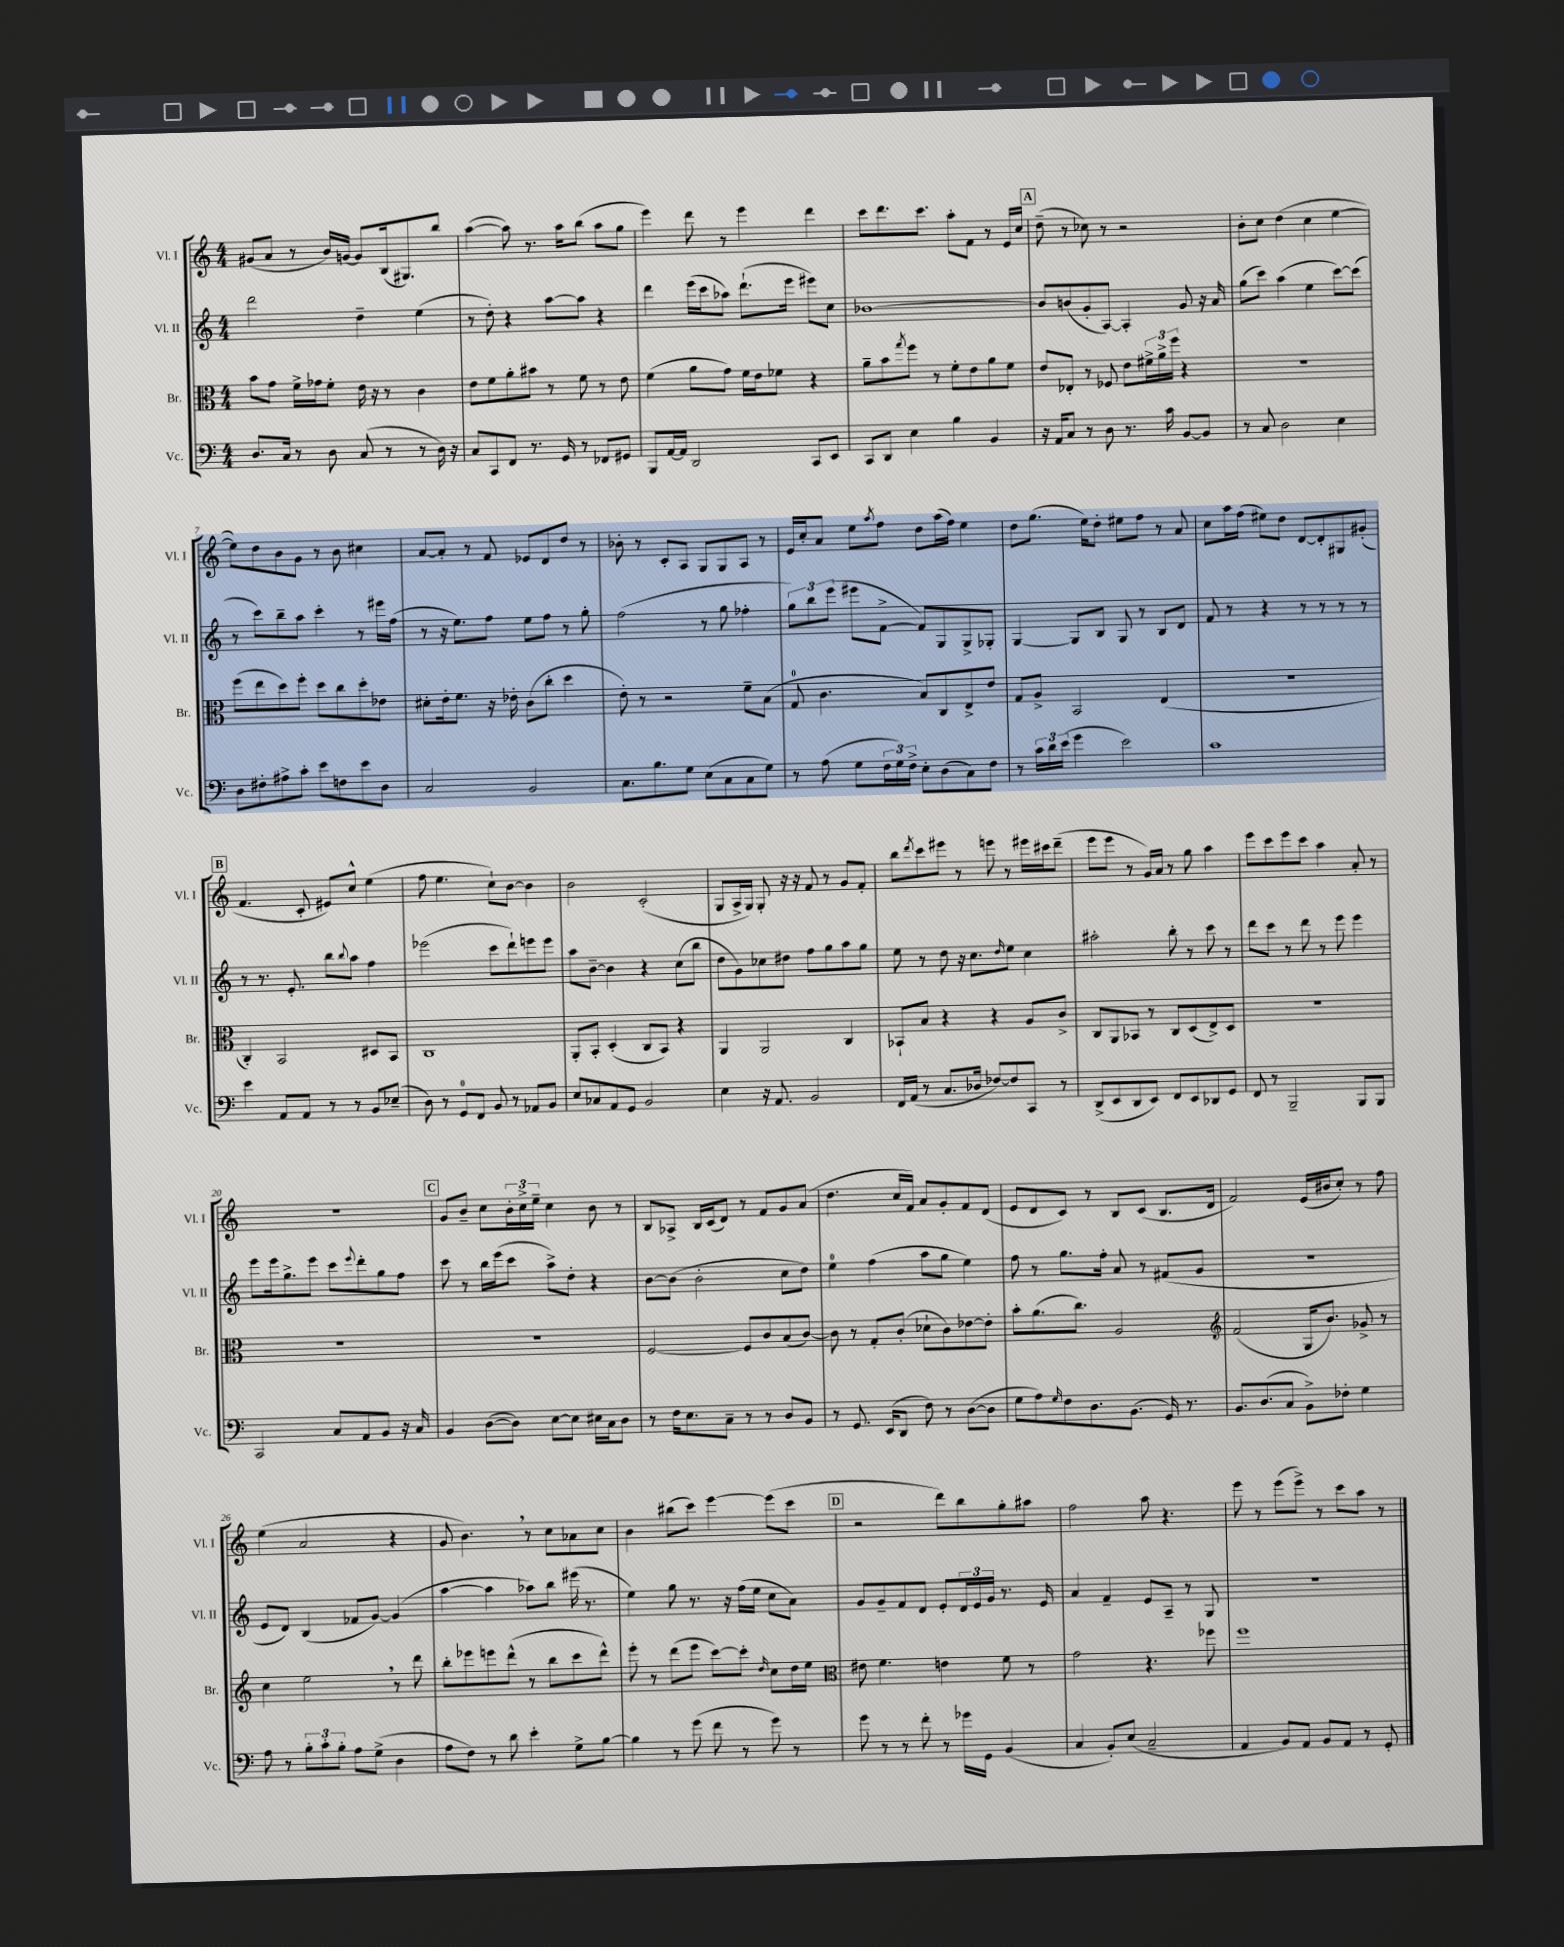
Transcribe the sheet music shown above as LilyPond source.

<<
\new StaffGroup <<
\new Staff = "s0" \with { instrumentName = "Vl. I" shortInstrumentName = "Vl. I" } {
    \clef treble \key c \major \numericTimeSignature \time 4/4
    gis'8( a'8 r8 b'16) g'16~ g'8 b16( gis8.) b''8 |
    a''4~( a''8) r8. a''16 b''8( a''8 g''8 |
    e'''4) d'''8 r8 e'''4 d'''4 |
    c'''8 d'''8. c'''8. a''8-. f'8 r8 e'16 c''16 |
    \mark \markup { \box "A" } d''8--( r8 ces''8) r8 r2 |
    b'8-. c''8 d''4( c''4 e''4~ |
    e''8) d''8 b'8 g'8 r8 b'8 cis''4 |
    a'8~ a'8-. r8 f'8 ees'8 d'8 d''8 r8 |
    bes'8-. r8 c'8-. a8 g8 g8 a8 r8 |
    e'16 c''16-. a'8 e''8 \acciaccatura { a''8 } f''8 d''8 a''16( f''16) e''4 |
    d''8 g''8.( e''16) d''8-. eis''8 f''8 r8 a'8 |
    c''8 a''16 f''16( eis''8) d''8 d'8~ d'8-. gis8 gis'8-.( |
    \mark \markup { \box "B" } f'4. c'8-. eis'8) c''8-^ e''4( |
    f''8 e''4. c''8-!) b'8~ b'4 |
    b'2 c'2-.( |
    g8 a16-> g16) g8-. r16 r16 f'8 r8 g'8 f'8-. |
    b''8 \acciaccatura { d'''8 } c'''8 eis'''8 r8 e'''8 r8 eis'''16 cis'''16 d'''8--( |
    e'''8 e'''8 r8 g'16) a'16 r8 g''8 a''4 |
    e'''8 c'''8 e'''8 c'''8 a''4 a'8-. r8 |
    r1 |
    \mark \markup { \box "C" } g'8 b'8-- c''8 \tuplet 3/2 { b'16-. c''16-> e''16-- } c''4 b'8 r8 |
    b8 aes8-> b16 c'16( d'8) r8 f'8 g'8 a'8( |
    d''4. c''16 f'16) a'8 g'8-. f'8 d'8( |
    e'8 d'8 c'8) r8 b8 c'8( b8. d'16 |
    f'2) e'16( bis'16 c''8-.) r8 f''8 |
    e''4( a'2 r4 |
    g'8 b'4.) \breathe r8 c''8 aes'8 c''8 |
    b'4 bis''8( c'''8) e'''4~ e'''8( c'''8 |
    \mark \markup { \box "D" } r2 d'''8) b''8 g''8-. ais''8 |
    f''2 a''8 r4. |
    e'''8 r8 e'''8( e'''8->) r8 c'''8 a''8 r8 \bar "|." |
}
\new Staff = "s1" \with { instrumentName = "Vl. II" shortInstrumentName = "Vl. II" } {
    \clef treble \key c \major \numericTimeSignature \time 4/4
    d'''2 d''4-- e''4( |
    r8 d''8-.) r4 a''8~ a''8 r4 |
    d'''4 e'''16( c'''16 aes''8) d'''8.-!( e'''16 eis'''8) c''8 |
    bes'1~ |
    \mark \markup { \box "A" } bes'8 b'8( g'8-. a8~) a4-. g'8 r16 a'16 |
    g''8( c'''8) a''4( e''4 c'''8~) c'''8( |
    r8 c'''8) b''8-- a''8 c'''4-. r8 eis'''16 f''16( |
    r8 r16 e''8.) f''8 e''8 f''8 r8 g''8-. |
    f''2( r8 g''8 fes''4-. |
    \tuplet 3/2 { g''8) b''8 e'''8( } eis'''8 f'8~-> f'8) g8 g8-> ges8-. |
    g4~ g8 b8 g8 r8 b8 d'8 |
    f'8 r8 r4 r8 r8 r8 r8 |
    \mark \markup { \box "B" } r8 r8. e'8.-. b''8 \appoggiatura { b''8 } a''8 f''4 |
    ees'''2( c'''8 d'''8-!) e'''8 e'''8 |
    a''8 b'8~-- b'4 r4 c''8( b''8 |
    d''8 g'8) ces''8 dis''8 f''8 g''8 a''8 g''8 |
    e''8 r8 d''8 r16 c''8. \grace { d''16 } e''8 c''4 |
    ais''2-. b''8-. r8 c'''8 r8 |
    d'''8 c'''8 r8 d'''8 r8 e'''8 e'''4 |
    e'''8 e'''16 g''8.-> e'''8 c'''8 \appoggiatura { e'''8 } d'''8-. g''8 f''8 |
    \mark \markup { \box "C" } c'''8 r8 b''16 e'''16( c'''8 a''8->) d''8-. r4 |
    b'8~ b'8( b'2-. c''8 d''8) |
    e''4-0 f''4( a''8 g''8 e''4) |
    f''8 r8 g''8. f''16-. a'8 r8 fis'8( g'8 |
    R1 |
    e'8 d'8) b4( fes'8 g'8~) g'4( |
    a''4~ a''4 aes''8) b''8 eis'''16( r8. |
    e''4) g''8 r8. r16 f''16( e''16 c''8 a'8) |
    \mark \markup { \box "D" } g'8 g'8-- f'8 d'8 e'8-. \tuplet 3/2 { d'16 e'16 g'16 } r8. e'16 |
    a'4 f'4-- e'8 a8-- r8 g8 |
    R1 \bar "|." |
}
\new Staff = "s2" \with { instrumentName = "Br." shortInstrumentName = "Br." } {
    \clef alto \key c \major \numericTimeSignature \time 4/4
    b'8 g'8 f'16-> ges'16 f'8-. e'16 r16 r8 c'4 |
    e'8 f'8 a'8-. bis'8 r8 f'8 r8 e'8 |
    f'4( a'8 g'8) f'16 e'16 fes'8 r4 |
    a'8-- b'8 \acciaccatura { g''8 } f''8 r8 f'8-. e'8 a'8 f'8 |
    \mark \markup { \box "A" } e'8 ees8-. r8 fes8 e'8 \tuplet 3/2 { fis'16-> a'16-> f''16 } r4 |
    R1 |
    f''8( e''8 d''8) f''8-. d''8 c''8 d''8-. ees'8 |
    dis'8-. e'16-. f'8. r16 ees'16-. c'8( c''8-. d''4 |
    e'8-.) r8 r2 f'8-- b8( |
    g8-0 c'4. b8) c8 e8-> e'8 |
    g8 a8-> b,2 e4( |
    R1 |
    \mark \markup { \box "B" } c4-.) b,2 dis8 b,8 |
    c1 |
    a,8-. b,8-. d4-.( c8 b,8) r4 |
    a,4 a,2 c4 |
    bes,8-! b8 r4 r4 a8 c'8-> |
    c8 a,8 bes,8 r8 c8 d8( e8->) d8 |
    R1 |
    R1 |
    \mark \markup { \box "C" } R1 |
    f2~ f8 c'8 b8( c'8~) |
    c'8 r8 g8-. c'8-.( des'8-! c'8) ees'8~ ees'8-. |
    b'8-. a'8.( c''8.) a2 |
    \clef treble f'2( g16 b'8.) ges'8-> r8 |
    c''4 e''2 \breathe r8 d'''8 |
    b''8-. ees'''8 e'''8 d'''8-^( r8 b''8 c'''8 d'''8-^) |
    e'''8-. r8 d'''8( e'''8 c'''8~) c'''8-. \grace { d''16 } c''8 d''16 e''16 |
    \mark \markup { \box "D" } \clef alto eis'8 f'4. e'4 f'8 r8 |
    g'2 r4. fes''8 |
    f''1 \bar "|." |
}
\new Staff = "s3" \with { instrumentName = "Vc." shortInstrumentName = "Vc." } {
    \clef bass \key c \major \numericTimeSignature \time 4/4
    d8. c16 r8 d8 c8( r8 r8 d16) r16 |
    c8 c,8 f,8 r8. g,16 r8 fes,8 gis,8 |
    b,,8 a,16~ a,16 d,2 c,8 e,8 |
    c,8 d,8 e4 b4 b,4 |
    \mark \markup { \box "A" } r16 a,16 c8 r8 d8 r8. c'16 b,8~ b,8 |
    r8 c8 d2 e4 |
    d8 fis8-. ais8-> c'8-. e'8 f8 e'8 d8 |
    c2 b,2 |
    c8. b8. g8 e8( c8 c8 g8) |
    r8 a8( g8 \tuplet 3/2 { f16 g16) f16-> } e8-. d8( c8) f8 |
    r8 \tuplet 3/2 { c'16 d'16 e'16( } g'4 e'2) |
    c'1 |
    \mark \markup { \box "B" } e'4 a,8 a,8 r8 r8 b,8 ees8--( |
    d8) r8 g,8-0 f,8 b,8 r8 aes,8 b,8 |
    e8 ces8 a,8 g,8 b,2 |
    e4 r16 a,8. b,2 |
    f,16 a,16( r8 c8. des16 fes8~) fes8 c,8 r8 |
    d,8->( e,8 d,8 e,8) f,8 e,8 des,8 g,8 |
    f,8 r8 b,,2-- b,,8 b,,8 |
    c,2 c8 a,8 b,8 r16 c16 |
    \mark \markup { \box "C" } b,4 d8~( d8) e8~ e8 eis16 c16 d8 |
    r8 f16 e8. c8-- r8 r8 d8 b,8 |
    r8 g,8. e,16( d,8 f8) r8 d8~( d8 |
    g8 a8) \grace { g16 } f8 d8. b,8.( g,16) r8. |
    b,8. d8.( c8 b,8->) fes8-. g4 |
    a8 r8 \tuplet 3/2 { b8-. c'8-. b8-. } a8 g8->( d4 |
    a8 f8) r8 d'8 e'4-. g8-> b8~ |
    b4 r8 g'8( f'8 r8 g'8) r8 |
    \mark \markup { \box "D" } g'8 r8 r8 f'8-. r8 ges'16 g,16 b,4( |
    c4 b,8-.) e8( c2-- |
    a,4 b,8) a,8 b,8 a,8 r8 g,8-. \bar "|." |
}
>>
>>
